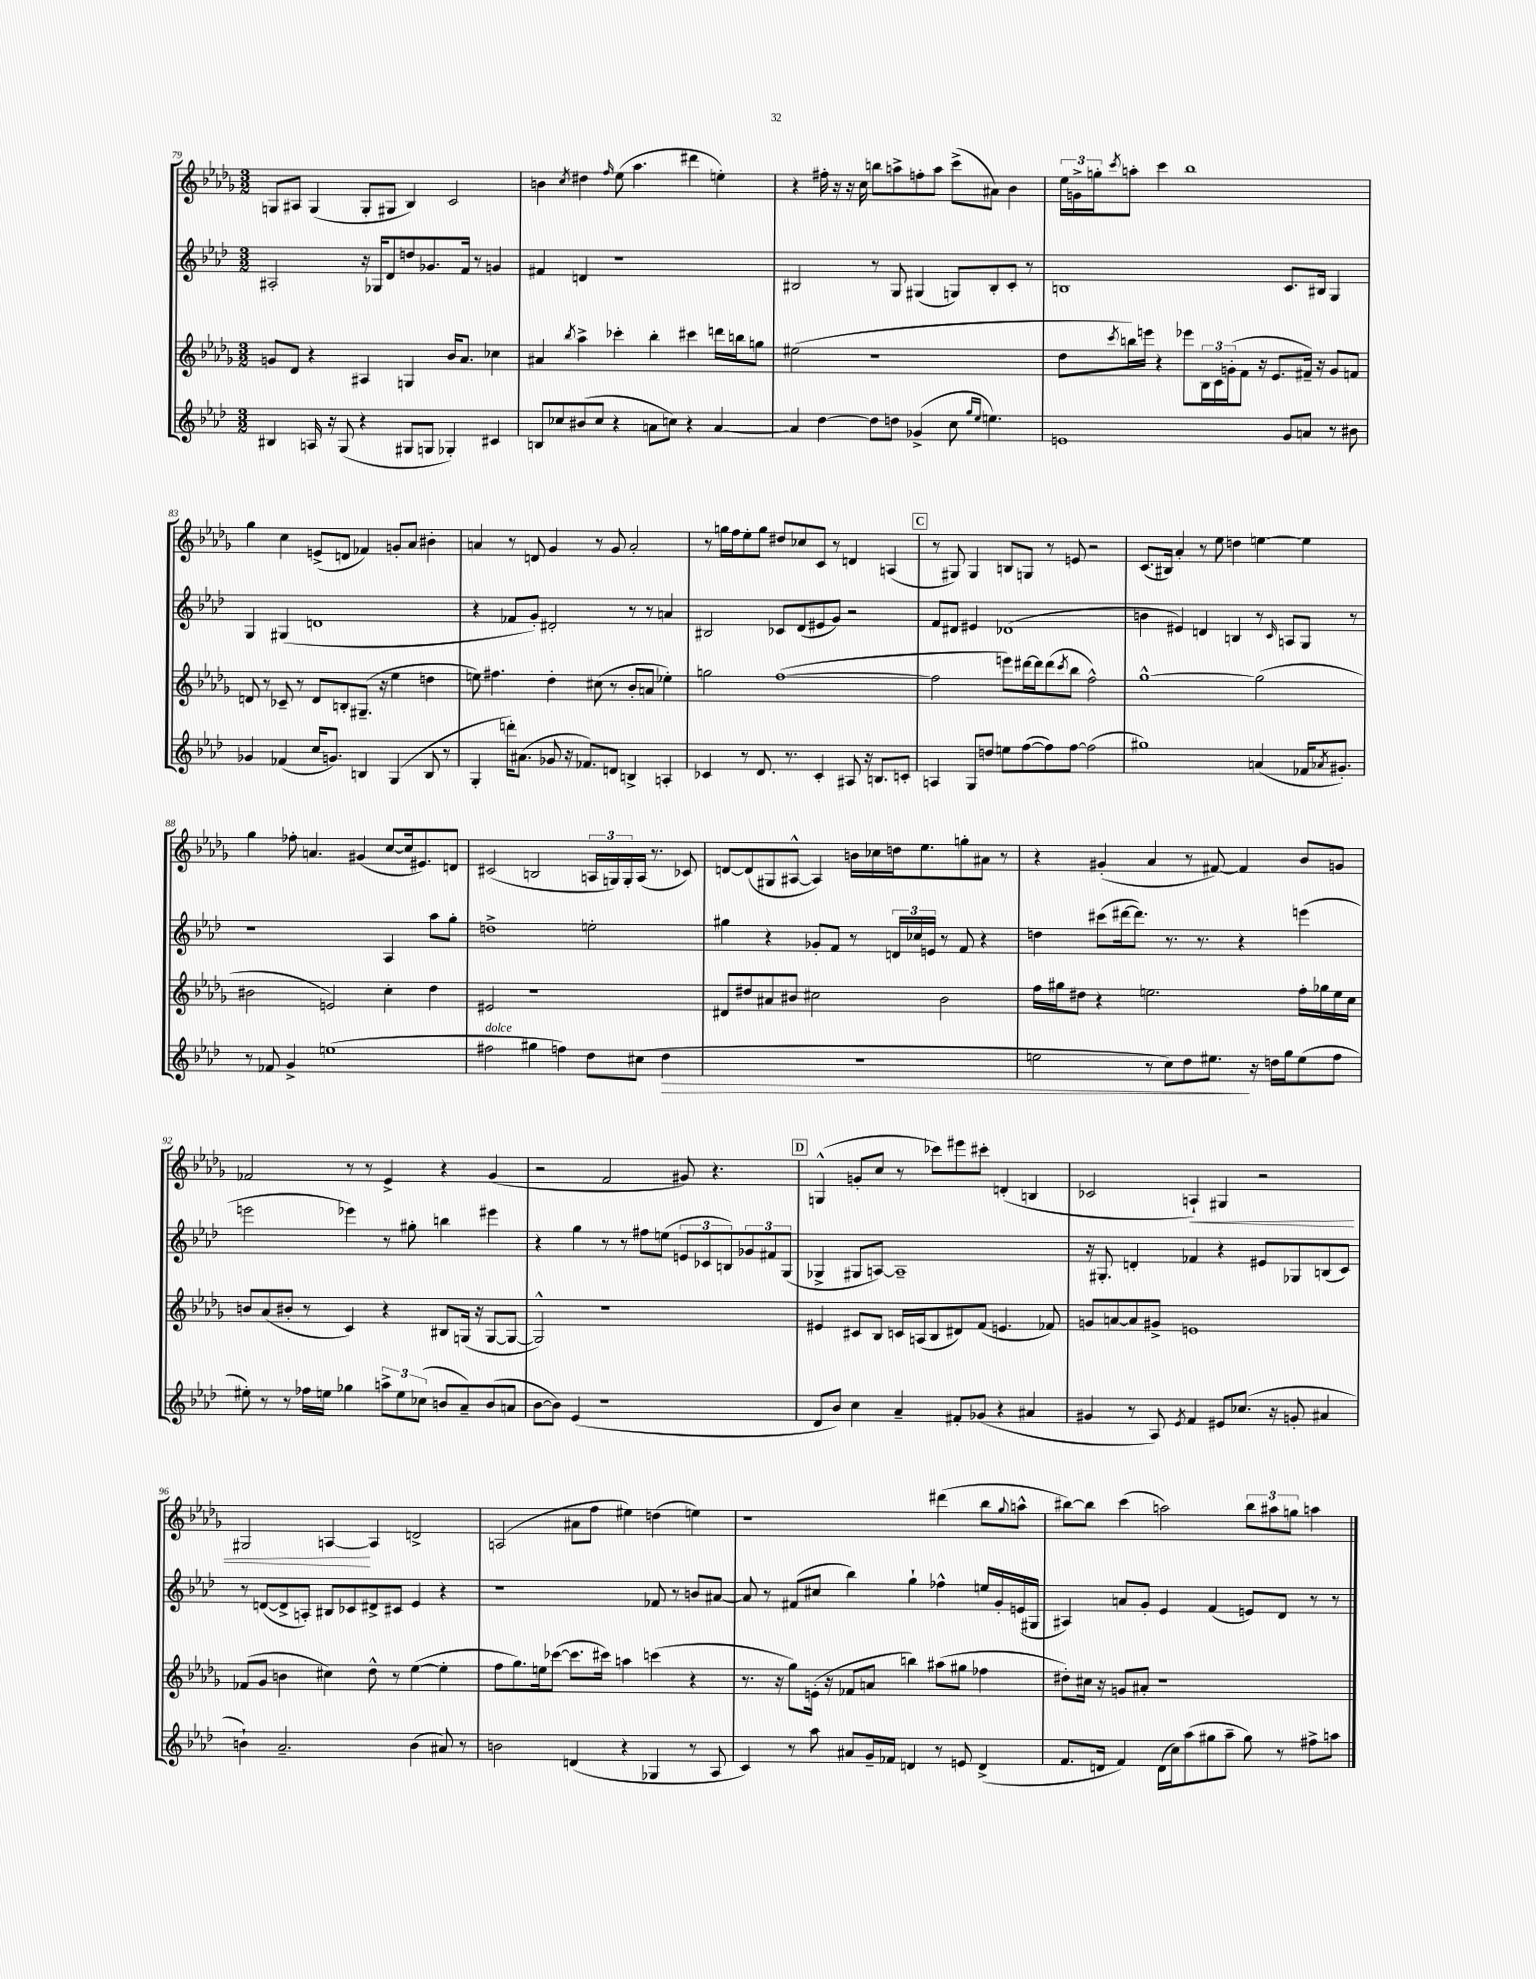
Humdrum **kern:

**kern	**kern	**kern	**kern
*staff4	*staff3	*staff2	*staff1
*clefG2	*clefG2	*clefG2	*clefG2
*k[b-e-a-d-]	*k[b-e-a-d-g-]	*k[b-e-a-d-]	*k[b-e-a-d-g-]
*M3/2	*M3/2	*M3/2	*M3/2
4B#	8g	2A#'	8G
.	8d-	.	8A#
16A	4r	.	(4G
16r	.	.	.
(8G	.	.	.
4r	4A#	16r	8G'
.	.	16G-	.
.	.	8d-	8G#
8G#	4G	8dd	4B-)
8G	.	8.g-	.
4G-')	16b-	.	2c
.	8.a-	16f	.
.	.	8r	.
4c#	4cc-	4g	.
=	=	=	=
8B	4a#	4f#	4b
8cc-	.	.	.
.	8qbb-	.	8qcc
(8b#	4aa-^	4d	4dd#
8cc-	.	.	.
.	.	.	16qqff
4r	4ccc-'	1r	(8ee-
.	.	.	4.aa-
8a	4bb-'	.	.
8cc)	.	.	.
4r	4ccc#	.	4ddd#
[4a	16ddd	.	4ee')
.	16bb	.	.
.	8gg	.	.
=	=	=	=
4a]	(2ee#	2B#	4r
[4dd-	.	.	16ff#'
.	.	.	16r
.	.	.	16r
.	.	.	16cc
8dd-]	1r	8r	8bb
8dd	.	8G	8aa^
(4g-^	.	(4G#	8ff'
.	.	.	8aa
8cc	.	8G)	(8ccc^
16qqgg	.	.	.
16qqee-	.	.	.
4.ee)	.	8B#'	8a#)
.	.	8c'	4b-
.	.	8r	.
=	=	=	=
1e	8dd-	1B	24ee-
.	.	.	24g^
.	.	.	24gg'
.	8qccc	.	8qccc
.	16bb)	.	8aa'
.	16eee	.	.
.	4r	.	4ccc
.	8eee-	.	1bb-
.	24B-	.	.
.	24c	.	.
.	(24g'	.	.
.	8f	.	.
.	16r	.	.
.	8.e-	.	.
8g	.	8.c	.
8a	16f#~)	.	.
.	16r	16B#	.
8r	8g	4G	.
8b#	8f	.	.
=	=	=	=
4g-	8d	4G	4gg-
.	8r	.	.
(4f-	8c-~	(4G#	4cc
.	8r	.	.
16cc	8d	1d	(8e^
8.g)	.	.	.
.	8B'	.	8d
4B	(8.G#~	.	4f-)
.	16r	.	.
(4G	4ee-	.	8g'
.	.	.	8a-
8B	4dd	.	4b#'
8r	.	.	.
=	=	=	=
4G'	8ee)	4r	4a
.	4.ff#	.	.
16ddd')	.	8f-	8r
(8.a#	.	.	.
.	.	8g')	8d
8g-	4dd-'	2d#'	4g-
16r	.	.	.
8.f-)	.	.	.
.	(8cc#	.	8r
8d	8r	.	8g-
4B^	8b-'	8r	2a'
.	8a	8r	.
4A'	4ee-')	4a	.
=	=	=	=
4c-	2gg	2B#	8r
.	.	.	16gg
.	.	.	16ff
8r	.	.	8ee-'
8.d-	.	.	8gg
.	([1ff	8c-	8dd#
8.r	.	.	.
.	.	(8d-	8cc-
4c-'	.	8e#	8c
.	.	8g)	8r
8A#	.	2r	4d
16r	.	.	.
8.B	.	.	.
.	.	.	(4A
8c'	.	.	.
=	=	=	=
4A	2ff]	8f	8r
.	.	8d#	8G#)
8G	.	4e#	4G#
8dd	.	.	.
8ee	8eee)	(1d-	8B
([8ff	[16ddd#	.	8G
.	16ddd#]	.	.
8ff])	(8ddd#	.	8r
.	8qccc	.	.
[8ff	8bb-	.	8e
(2ff]	2ff^^)	.	2r
=	=	=	=
1gg#)	[1gg-^^	4b	(8.c
.	.	.	16B#)
.	.	4e#)	4a-'
.	.	4d	8r
.	.	.	8ee-
.	.	4B	4dd
(4a	(2gg-]	8r	[4ee
.	.	16qqc	.
.	.	8A	.
16f-	.	8G	4ee]
8qa-	.	.	.
8.g#')	.	.	.
.	.	8r	.
=	=	=	=
8r	2b#	1r	4gg-
8f-	.	.	.
4g^	.	.	8ff-'
.	.	.	4.a
(1ee	2e)	.	.
.	.	.	(4g#
.	4cc'	4A-	[8cc
.	.	.	16cc]
.	.	.	8.e#)
.	4dd-	8aa-	.
.	.	8gg'	8d
=	=	=	=
2ff#	2e#	1dd^	(2c#
4gg#	1r	.	2B
4ff)	.	.	.
8dd-	.	2ee'	24A
.	.	.	24G)
.	.	.	24G'
(8cc#	.	.	(16A
.	.	.	8.r
4dd-	.	.	.
.	.	.	8c-)
=	=	=	=
1.r	8d#	4gg#	[8d
.	8dd#	.	(8d]
.	8a#	4r	8G#
.	8b#	.	[8A#^^
.	2cc#	8g-'	4A#])
.	.	8f	.
.	.	8r	16b
.	.	.	16cc-
.	.	24d	16dd
.	.	24cc-	.
.	.	.	8.ee-
.	.	24e	.
.	2b#	8r	.
.	.	8f	8gg'
.	.	4r	8a#
.	.	.	8r
=	=	=	=
2ee	16ff	4dd	4r
.	16gg#	.	.
.	8dd#	.	.
.	4r	(8ccc#	(4g#'
.	.	[16ddd#	.
.	.	8.ddd#])	.
8r	2.ee	.	4a-
8cc)	.	8.r	.
8dd-	.	.	8r
.	.	8.r	.
8.ee#	.	.	[8f#)
.	.	4r	4f#]
16r	.	.	.
16dd	.	.	.
16gg	.	.	.
(8ee#	16ff'	(4eee	8b-
.	16gg-	.	.
8ff	16ee	.	8g
.	16cc	.	.
=	=	=	=
8ee#')	8b	2eee	2f-
8r	(8a-	.	.
8r	8b#'	.	.
16ff-	8r	.	.
16ee	.	.	.
4gg-	4c)	4eee-)	8r
.	.	.	8r
12aa^	4r	8r	4e-^
12ee	.	.	.
.	.	8gg#'	.
(12cc-	.	.	.
8b	8B#	4bb	4r
8a-~)	(16G	.	.
.	16r	.	.
(8b	[8G	4eee#	(4g-
8a	8G_	.	.
=	=	=	=
[8b-	2G^^])	4r	2r
8b-])	.	.	.
(4e-	.	4gg	.
1r	1r	8r	2f
.	.	8r	.
.	.	8ff#	.
.	.	(8ee	.
.	.	12e	8g#)
.	.	12c-	.
.	.	.	4.r
.	.	12B)	.
.	.	12g-	.
.	.	12f#	.
.	.	(12G	.
=	=	=	=
8d-	4e#	4G-^	(4G^^
8b-)	.	.	.
4cc	8c#	8G#	8g'
.	8B-	[8A)	8cc
4a-~	16c	1A~]	8r
.	(16A	.	.
.	8B-	.	8ccc-)
8f#'	8d#)	.	8eee#
(8g-	(8f	.	8ccc#'
4r	4.e	.	(4d'
4a#	.	.	4B
.	8f-)	.	.
=	=	=	=
4g#	8g	16r	2c-
.	.	8.G#'	.
.	[8a	.	.
8r	8a]	4d'	.
8A-)	8g#^	.	.
8qe-	.	.	.
4f	1e	4f-	4A`)
8e#	.	4r	4G#
(8.cc-	.	.	.
.	.	8e#	2r
16r	.	.	.
8g'	.	8G-	.
4a#	.	(8B	.
.	.	8c)	.
=	=	=	=
4b`)	(8f-	8r	2G#
.	8g-	([8d	.
2.a-~	4b	8d^]	.
.	.	8A')	.
.	4cc#)	8B#	[4A
.	.	8c-	.
.	8dd-^^	8d#^	4A]
.	8r	8c#	.
(4b	([4ee-	4e-	2d^
8a#)	4ee-']	4r	.
8r	.	.	.
=	=	=	=
2b	8ff	1r	(2A
.	8.gg-)	.	.
.	16ee	.	.
.	([8ccc-	.	.
(4d	8.ccc-]	.	8a#
.	.	.	8ff
.	16ccc#)	.	.
4r	4aa	.	4ee#)
4G-	(4ccc	8f-	(4dd
.	.	8r	.
8r	4r	8b	4ee)
8A-	.	[8a#	.
=	=	=	=
4c)	8.r	8a#]	1r
.	.	8r	.
.	16r	.	.
8r	8gg-)	(8f#	.
8aa-	(16e'	8cc#	.
.	16r	.	.
8a#	8f-	4bb-)	.
16g~	8a	.	.
16f-	.	.	.
4d	4bb)	4gg`	.
8r	(8aa#	4ff-^^	(4ddd#
8e	8gg#	.	.
(4d^	4ff-	16ee	8bb-
.	.	16g'	.
.	.	.	8qqgg-
.	.	(16e	8aa^^
.	.	16G#	.
=	=	=	=
8.f	8dd#')	4A#)	[8bb#)
.	16cc#	.	8bb#]
16d	16r	.	.
4f)	8g	8a	(4ccc
.	8a#'	8g'	.
(16d	1r	4e-	2aa)
16cc)	.	.	.
(8aa-	.	.	.
8gg#	.	(4f	.
8aa-~	.	.	.
8gg#)	.	8e)	12bb#
.	.	.	12aa#
8r	.	8d-	.
.	.	.	12gg
8ff#^	.	8r	4aa
8aa	.	8r	.
==	==	==	==
*-	*-	*-	*-
